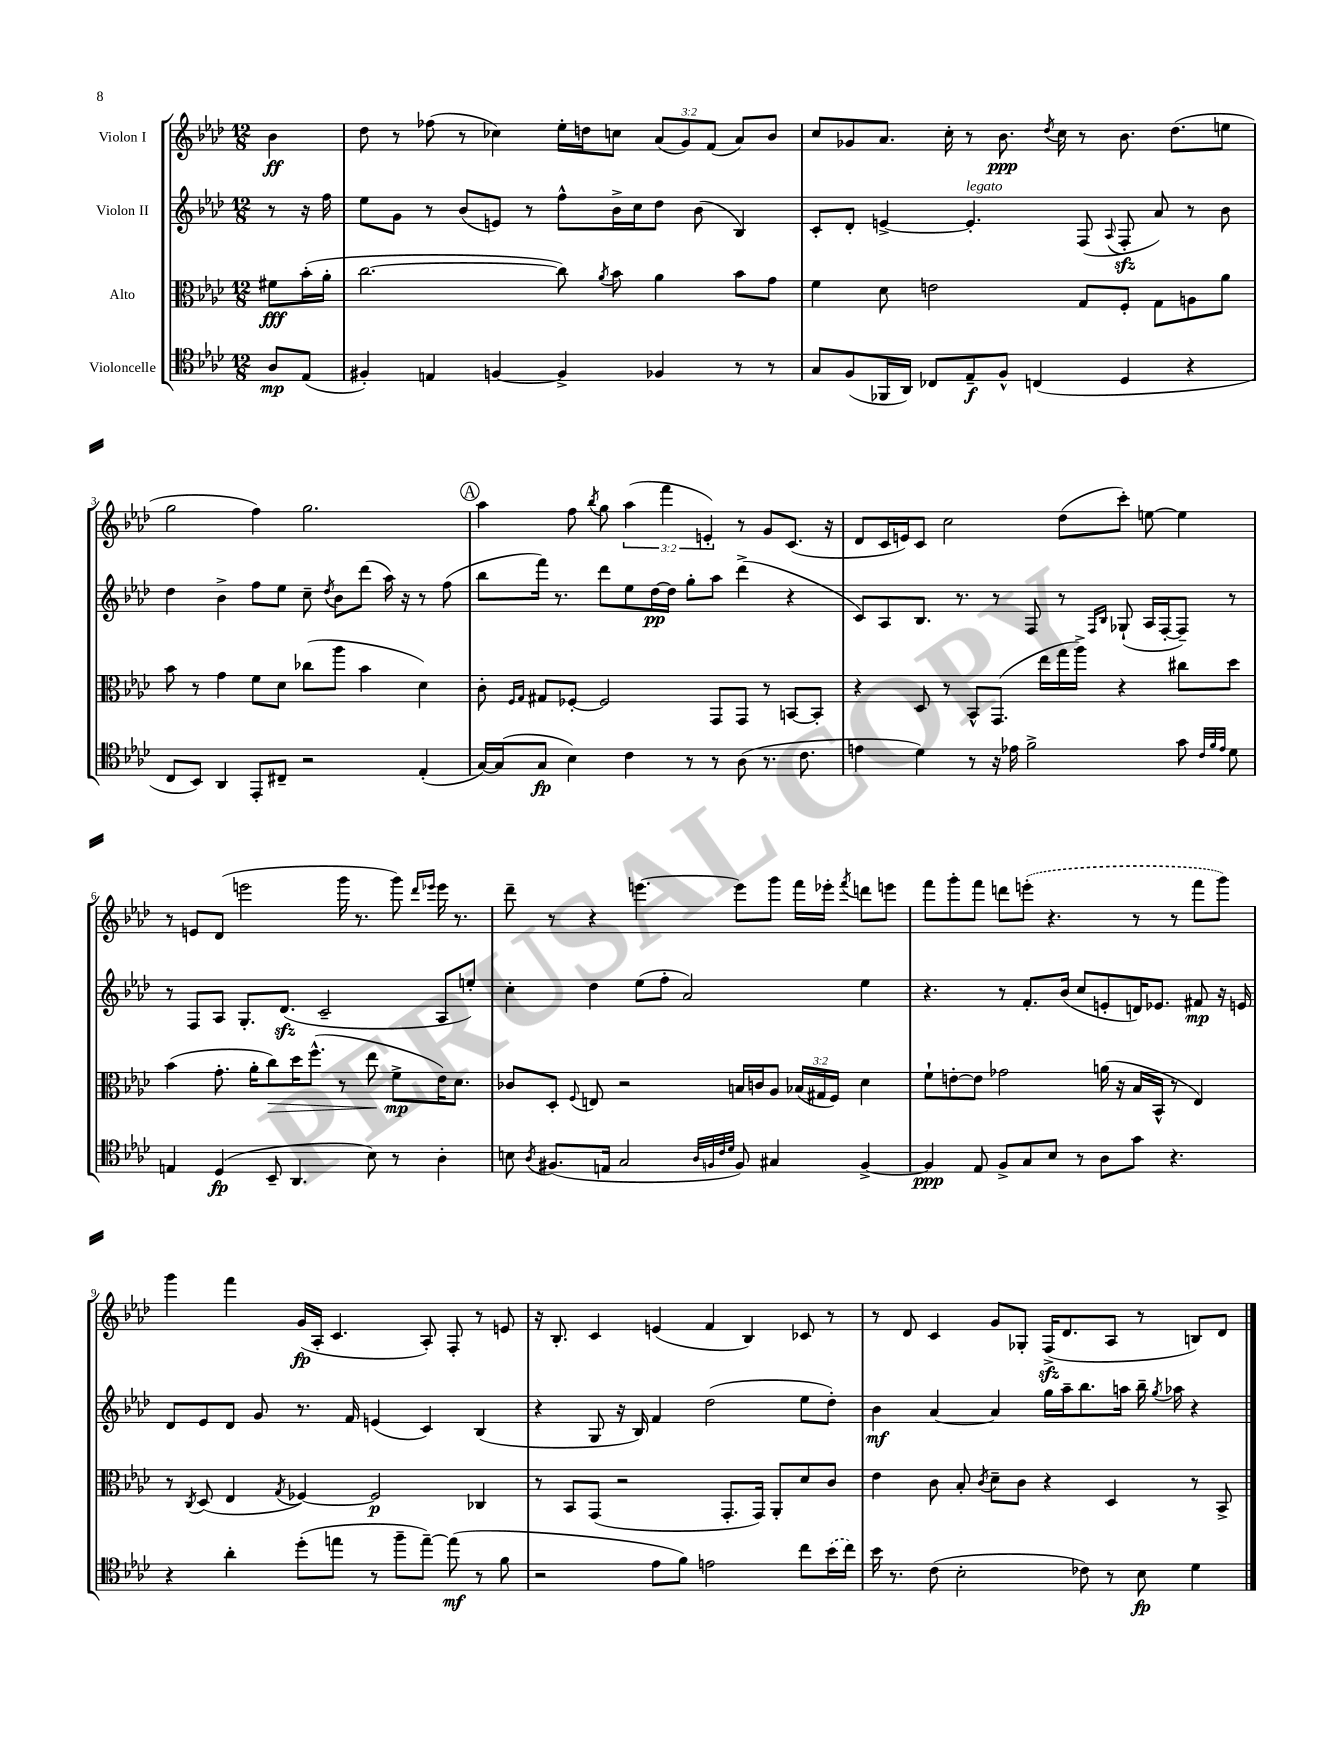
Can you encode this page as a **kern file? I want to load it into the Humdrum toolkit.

**kern	**kern	**kern	**kern
*staff4	*staff3	*staff2	*staff1
*clefC4	*clefC3	*clefG2	*clefG2
*k[b-e-a-d-]	*k[b-e-a-d-]	*k[b-e-a-d-]	*k[b-e-a-d-]
*M12/8	*M12/8	*M12/8	*M12/8
8A-/L	8f#\L	8r	4b-\
(8E-/J	(16b-'\L	16r	.
.	16a-'\JJ	16ff\	.
=	=	=	=
4F#'/)	[2.cc\	8ee-\L	8dd-\
.	.	8g\J	8r
4E/	.	8r	(8ff-\
.	.	(8b-/L	8r
[4F/	.	8e/J)	4cc-\)
.	.	8r	.
4F^/]	8cc\])	8ff^^\L	16ee-'\LL
.	.	.	16dd\J
.	8qa-/	.	.
.	8b-\	16b-^\L	8cc\J
.	.	16cc\J	.
4F-/	4a-\	8dd-\J	(12a-/L
.	.	.	12g/)
.	.	(8b-\	.
.	.	.	(12f/J
8r	8b-\L	4B-/)	8a-/L)
8r	8g\J	.	8b-/J
=	=	=	=
8G/L	4f\	8c'/L	8cc/L
(8F/	.	8d-'/J	8g-/
16FF-/L	8d-\	[4e^/	8.a-/J
16AA-/JJ)	.	.	.
8C-/L	2e\	.	.
.	.	.	16cc'\
8E-~/	.	4.e'/]	8r
8F^^/J	.	.	8.b-\
(4C/	.	.	.
.	.	.	8qdd-/
.	.	.	16cc\
.	8G/L	(8F/	8r
.	.	8qqA-/	.
4D-/	8F'/J	8F'/	8.b-\
.	8G\L	8a-/)	.
.	.	.	(8.dd-\L
4r	8A\	8r	.
.	8a-\J	8b-\	8ee\J
=	=	=	=
8C/L	8b-\	4dd-\	2gg\
8BB-/J)	8r	.	.
4AA-/	4g\	4b-^\	.
8EE-'/L	8f\L	8ff\L	4ff\)
8C#~/J	8d-\J	8ee-\J	.
2r	(8cc-\L	8cc~\	2.gg\
.	.	8qdd-/	.
.	8aa-\J	8b-\L	.
.	4b-\	(8ddd-\J	.
.	.	16aa-\)	.
.	.	16r	.
(4E-'/	4d-\)	8r	.
.	.	(8ff\	.
=	=	=	=
[16G/LL)	8c'\	8bb-\L	4aa-\
(16G/]J	.	.	.
.	16qqF/LL	.	.
.	16qqG/JJ	.	.
8G/J	8G#/L	16fff\Jk)	.
.	.	8.r	.
4B-\)	[8F-'/J	.	8ff\
.	.	.	8qbb-/
.	2F-/]	8ddd-\L	8gg\
4c\	.	8ee-\	(6aa-\
.	.	[16dd-\L	.
.	.	.	6fff\
.	.	16dd-\]JJ	.
8r	.	8gg'\L	.
.	.	.	6e'/)
8r	8GG/L	8aa-\J	.
(8A-\	8GG/J	(4ddd-^\	8r
8.r	8r	.	8g/L
.	[8BB/L	4r	(8.c/J
8.c\	.	.	.
.	8BB'/]J	.	.
.	.	.	16r
=	=	=	=
4e\	4r	8c/L)	8d-/L
.	.	8A-/	16c/L
.	.	.	16e/J)
4d-\)	8D-/	8.B-/J	8c/J
.	8r	.	2cc\
.	.	8.r	.
8r	8BB-^^/L	.	.
16r	(8.GG/J	8r	.
16e-\	.	.	.
2f^\	.	8F/	.
.	16ee-\LL	.	.
.	16gg\	8r	(8dd-\L
.	16aa-^\JJ)	.	.
.	.	16qqF/LL	.
.	.	16qqB-/JJ	.
.	4r	(8G-`/	8ccc'\J)
.	.	16A-/LL	[8ee\
.	.	[16F'/J	.
8g\	8cc#\L	8F~/]J)	4ee\]
32qqc/LLL	.	.	.
32qqf/	.	.	.
32qqe-/JJJ	.	.	.
8d-\	8dd-\J	8r	.
=	=	=	=
4E/	(4b-\	8r	8r
.	.	8F/L	8e/L
(4D-/	8.g'\	8A-/J	(8d-/J
.	.	8.G'/L	2eee\
.	16a-'\LK	.	.
8BB-~/	8cc\)	.	.
.	.	(8.d-/J	.
4.AA-/	16dd-\K	.	.
.	(8.ff^^\J	.	.
.	.	2c~/	.
.	8r	.	16ggg\
.	.	.	8.r
8B-\)	8ee-\	.	.
8r	8f^\L	.	8ggg\)
.	.	.	16qqddd-/LL
.	.	.	16qqeee-/JJ
4A-'\	16e-\K)	8A-/L	16eee-\
.	8.d-\J	.	8.r
.	.	8ee'/J)	.
=	=	=	=
8B\	8c-/L	4cc'\	8ddd-~\
8qA-/	.	.	.
(8.F#/L	8D-'/J	.	8r
.	8qqF/	.	.
.	8E/	4dd-\	4r
16E/Jk	.	.	.
2G/	2r	.	.
.	.	(8ee-\L	[4.eee\
.	.	8ff'\J	.
.	.	2a-/)	.
32qqA-/LLL	.	.	.
32qqF/	.	.	.
32qqc/	.	.	.
32qqd-/JJJ	.	.	.
8F/)	16B/LL	.	8eee\]L
.	16c/J	.	.
4G#/	8A-/J	.	8ggg\J
.	(24B-/LL	.	16fff\LL
.	24G#/	.	.
.	.	.	16eee-'\JJ
.	24F/JJ)	.	.
.	.	.	8qfff/
[4F^/	4d-\	4ee-\	8ddd\L
.	.	.	8eee\J
=	=	=	=
4F/]	8f`\L	4.r	8fff\L
.	[8e'\	.	8ggg'\
8E-/	8e\]J	.	8fff\J
8F^/L	2g-\	8r	8ddd\L
8G/	.	8.f'/L	(8eee'\J
8B-/J	.	.	4.r
.	.	(16b-/Jk	.
8r	.	8cc/L	.
8A-\L	(16a\	8e'/	.
.	16r	.	.
8g\J	16B-/LL	16d/K)	8r
.	16BB-^^/JJ	8.e-/J	.
4.r	8r	.	8r
.	4E-/)	8f#/	8fff\L
.	.	16r	8ggg\J)
.	.	16e/	.
=	=	=	=
4r	8r	8d-/L	4ggg\
.	8qC/	.	.
.	(8D-/	8e-/	.
4a-'\	4E-/	8d-/J	4fff\
.	.	8g/	.
.	8qG/	.	.
(8dd-'\L	[4F-/)	8.r	(16g/LL
.	.	.	16A-'/JJ
8ee\J	.	.	4.c/
.	.	16f/	.
8r	2F-/]	(4e/	.
8ff~\L	.	.	.
[8ee~\J)	.	4c/)	8A-'/)
(8ee\]	.	.	8F'/
8r	4C-/	(4B-/	8r
8f\	.	.	8e/
=	=	=	=
2r	8r	4r	16r
.	.	.	8.B-'/
.	8BB-/L	.	.
.	(8GG/J	8G/	4c/
.	2r	16r	.
.	.	16B-/)	.
8e-\L	.	4f/	(4e/
8f\J)	.	.	.
2e\	.	(2dd-\	4f/
.	8.GG'/L	.	.
.	.	.	4B-/)
.	16GG/Jk)	.	.
.	8AA-'/L	.	.
8cc\L	8d-/	8ee-\L	8c-/
(16b-\L	8c/J	8dd-'\J)	8r
16cc\JJ)	.	.	.
=	=	=	=
16b-\	4e-\	4b-\	8r
8.r	.	.	.
.	.	.	8d-/
(8c\	8c\	[4a-/	4c/
2B-'\	8B-'/	.	.
.	8qc/	.	.
.	8d-~\L	4a-/]	8g/L
.	8c\J	.	8G-'/J
.	4r	16gg\LL	(16F^/LK
.	.	16aa-~\J	8.d-/
8c-\)	.	8.bb-\	.
8r	4D-/	.	8A-/J
.	.	16aa\Jk	.
8B-\	.	16bb-~\	8r
.	.	8qgg/	.
.	.	16aa-\	.
4d-\	8r	4r	8B/L)
.	8BB-^/	.	8d-/J
==	==	==	==
*-	*-	*-	*-
